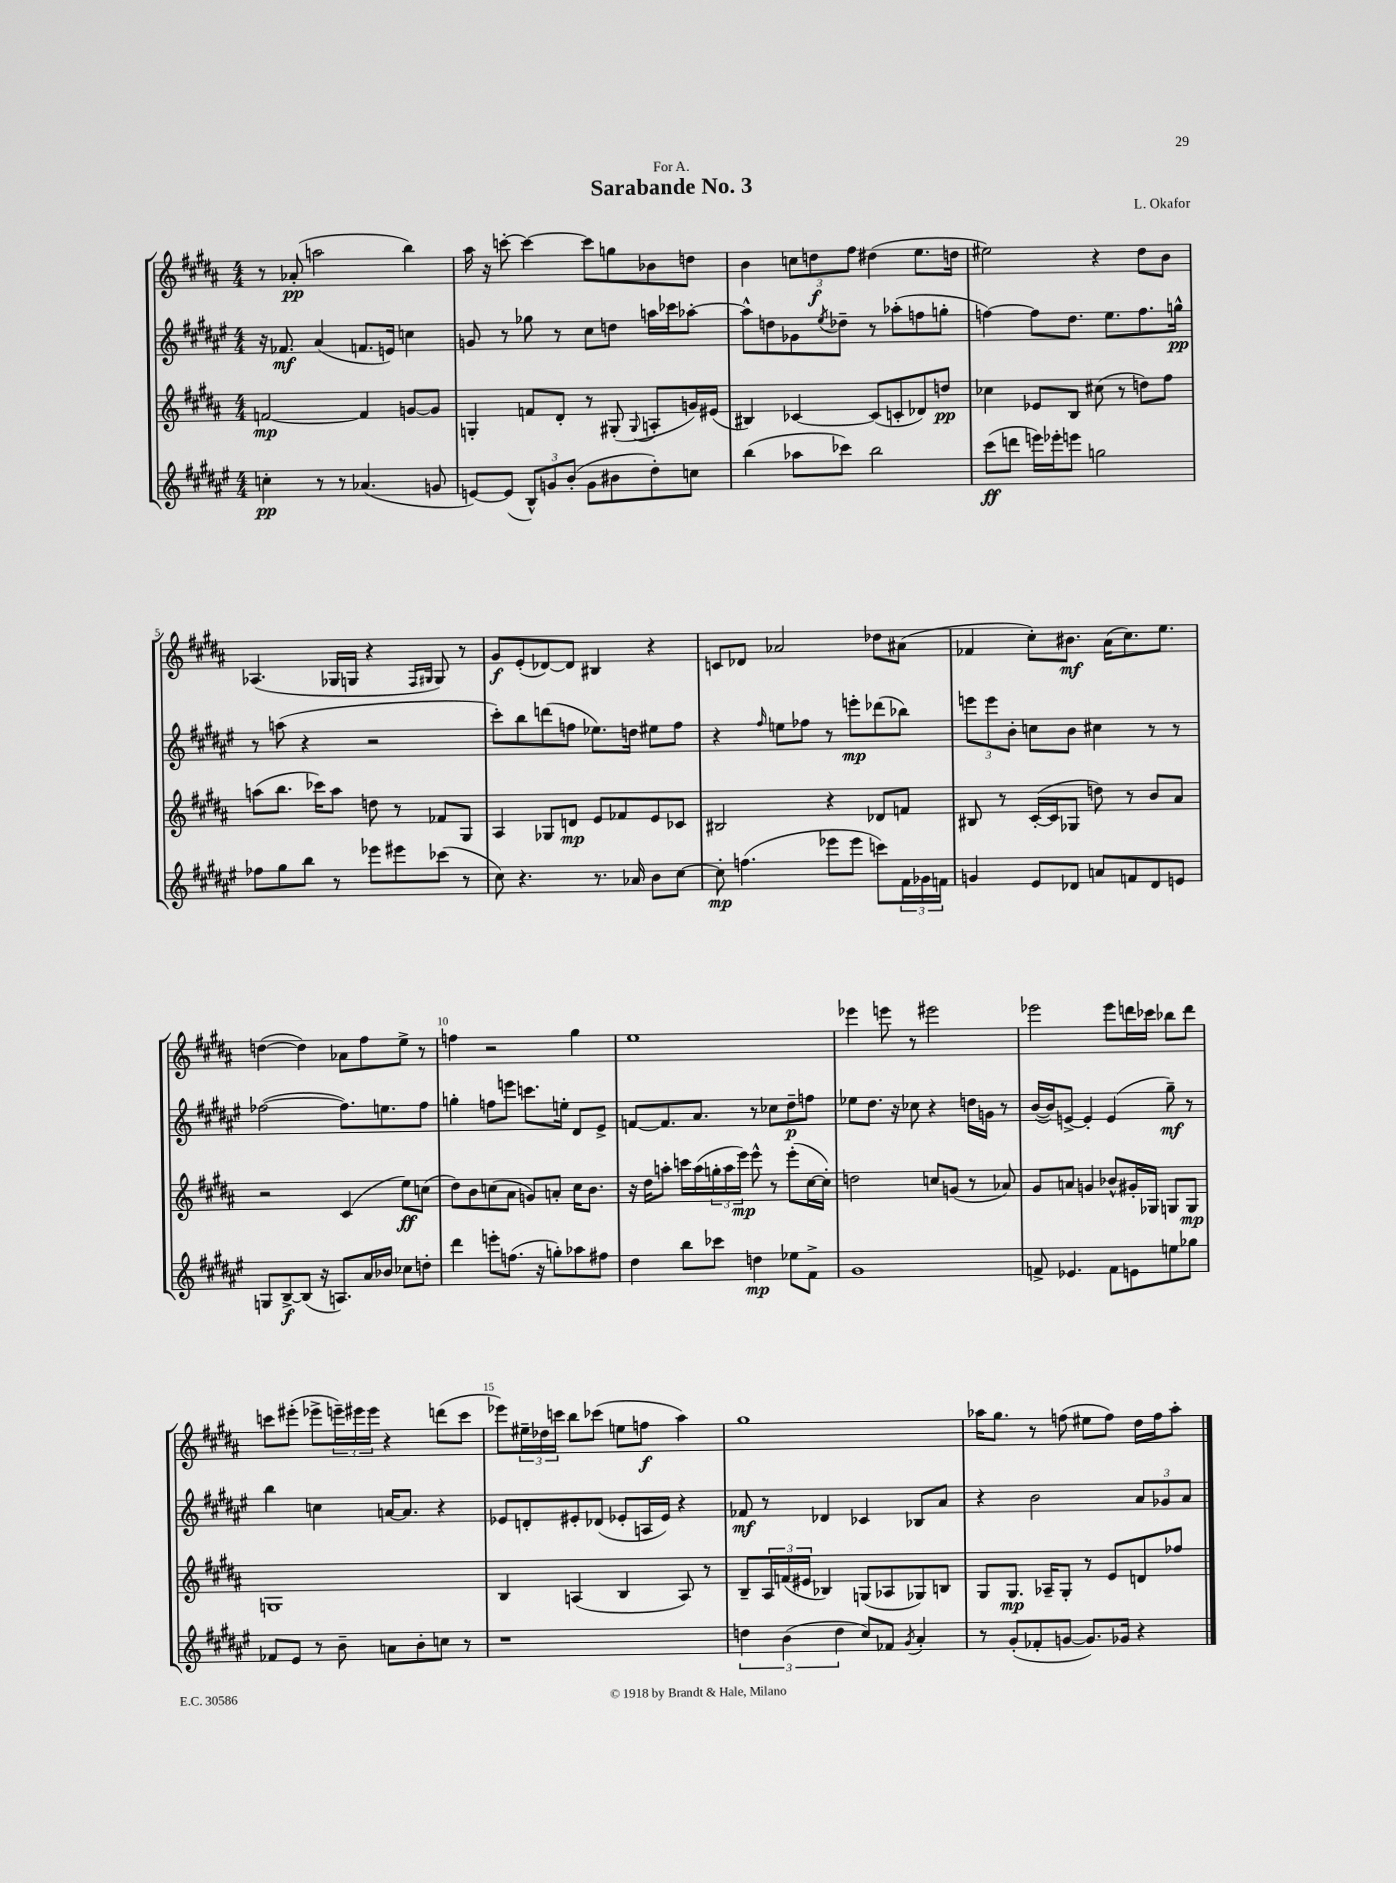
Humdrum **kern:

**kern	**kern	**kern	**kern
*staff4	*staff3	*staff2	*staff1
*clefG2	*clefG2	*clefG2	*clefG2
*k[f#c#g#d#a#e#]	*k[f#c#g#d#a#]	*k[f#c#g#d#a#e#]	*k[f#c#g#d#a#]
*M4/4	*M4/4	*M4/4	*M4/4
4cc'	[2f	16r	8r
.	.	8.f-	.
.	.	.	(8a-'
8r	.	(4a#	2aa
8r	.	.	.
(4.a-	4f]	8.f	.
.	.	16e)	.
.	[8g	4cc	4bb)
8g	8g]	.	.
=	=	=	=
[8e)	4G'	8g	16aa#
.	.	.	16r
(8e]	.	8r	[8ccc'
12B^^)	8f	8gg-	4ccc_
12g	.	.	.
.	8d#'	8r	.
(12b'	.	.	.
8g	8r	8cc#	8ccc]
8b#	(8G#'	8dd	8gg
.	8qqG#	.	.
8dd#')	8A'	16aa	8b-
.	.	16ccc-	.
8cc	16g)	[8aa-'	8dd
.	(16e#	.	.
=	=	=	=
(4bb	4B#)	8aa-^^]	4b
.	.	8dd	.
8aa-	[4c-	8g-	12cc
.	.	.	12dd
.	.	8qee#	.
8ccc-)	.	8dd-~	.
.	.	.	12ff#
2bb	(8c-]	8r	(4dd#
.	8c'	(8aa-'	.
.	8d-)	8ff	8.ee
.	8dd	8gg'	.
.	.	.	16dd
=	=	=	=
(8ccc#	4cc-	[4ff)	2ee#)
8ddd	.	.	.
16eee)	8e-	8ff]	.
16eee-'	.	.	.
8eee	8B	8.dd#	.
2gg	(8cc#	.	4r
.	.	8.ee#	.
.	8r	.	.
.	8dd)	8.ff	8dd#
.	8ff#	.	8b
.	.	16gg^^	.
=	=	=	=
8ff-	(8aa	8r	(4.A-
8gg#	8.bb	(8aa	.
8bb	.	4r	.
.	16ccc-)	.	.
8r	8aa	.	16G-
.	.	.	16G
8eee-	8dd	2r	4r
8eee#	8r	.	.
.	.	.	16qqF#
.	.	.	16qqG#
(8ccc-	8f-	.	8G#)
8r	8G#	.	8r
=	=	=	=
8cc#)	4A#	8ccc#')	8g#
4.r	.	8bb	(8e'
.	8G-	(8ddd	[8d-)
.	8d	8ff	8d-]
8.r	8e	8.ee-)	4B#
.	8f-	.	.
16a-	.	16dd	.
8b	8e	8ee#	4r
[8cc#	8c-	8ff	.
=	=	=	=
8cc#']	2B#	4r	8c
(4.ff	.	.	8d-
.	.	16qqff#	.
.	.	8ee	2a-
.	.	8ff-	.
8eee-	4r	8r	.
8eee-	.	8eee'	.
8ccc)	8d-	(8ddd-	8dd-
24f#	8f	8bb-)	(8a#
24g-	.	.	.
24f	.	.	.
=	=	=	=
4g	8B#	12eee	4f-
.	.	12eee	.
.	8r	.	.
.	.	12b'	.
8e#	([16c#'	8cc	8cc#')
.	16c#]	.	.
8d-	8G-	8b	8.b#
8a	8dd)	4cc#	.
.	.	.	(16a#
8f	8r	.	8.cc#)
8d-	8b	8r	.
.	.	.	8.ee
8e	8a#	8r	.
=	=	=	=
8G	2r	([2ff-	([4dd
[8B^	.	.	.
(8B]	.	.	4dd])
16r	.	.	.
8.A)	.	.	.
.	(4c#	8.ff-])	8a-
16a#	.	.	8ff#
16b-	.	8.ee	.
8cc-	8ee)	.	8ee^
8dd'	(8cc	8ff-	8r
=	=	=	=
4ddd#	8dd#)	4gg'	4ff
.	8b	.	.
8eee'	(8cc	8ff	2r
(8.ff	8a#	8eee	.
.	8g)	8.ccc	.
16r	.	.	.
8gg')	8a'	.	.
.	.	16ee'	.
8aa-	16cc	8d#	4gg#
.	8.b	.	.
8ff#	.	8e#^	.
=	=	=	=
4dd#	16r	[8f	1ee
.	16dd#	.	.
.	8aa'	8.f]	.
8bb	16ccc	.	.
.	(16aa	8.a#	.
8ccc-	24gg'	.	.
.	24aa	.	.
.	24eee)	.	.
4dd	8eee^^	8r	.
.	8r	8cc-	.
8ee-	(8eee'	8dd#~	.
8f#^	[16cc#	8ff	.
.	16cc#'])	.	.
=	=	=	=
1g#	2dd	8ee-	4eee-
.	.	8.dd#	.
.	.	.	8eee
.	.	16r	.
.	.	8cc-	8r
.	8cc	4r	2eee#
.	(8g	.	.
.	8r	16dd	.
.	.	16g	.
.	8a-)	8r	.
=	=	=	=
8f^	8g#	([16b	2eee-
.	.	16b])	.
4.e-	8a	[8e^	.
.	4g	4e']	.
8f	8b-^^	(4e	8eee-
8e	16g#'	.	16ddd
.	16G-	.	16ccc-
8ee	8G	8gg#~)	8bb-
8gg-	8G	8r	8ddd
=	=	=	=
8f-	1G	4bb	8ccc
8e#	.	.	(8eee#'
8r	.	4cc	8eee-^
8b~	.	.	24eee~)
.	.	.	24eee#
.	.	.	24eee#
8a	.	[16a	4r
.	.	8.a]	.
8b'	.	.	.
8cc	.	4r	(8ddd
8r	.	.	8ccc
=	=	=	=
1r	4B	8e-	8eee-)
.	.	8d'	24ee#~
.	.	.	24dd-
.	.	.	24ccc
.	(4A	8e#'	8bb
.	.	(8d-	(8ccc-
.	4B	8e-'	8ee
.	.	16A	8ff
.	.	16e-)	.
.	8A)	4r	4aa#)
.	8r	.	.
=	=	=	=
6dd	8B~	8f-	1gg#
.	24A#	8r	.
(6b	(24f	.	.
.	24e#	.	.
.	4B-)	4d-	.
6dd	.	.	.
8cc#)	(8G	4c-	.
8f-	8A-	.	.
8qg#	.	.	.
4a#'	8G-)	8B-	.
.	8B	8a#	.
=	=	=	=
8r	8G#	4r	16aa-
.	.	.	8.gg#
(8g#'	8.G#	.	.
8f-'	.	2b	8r
.	16A-~	.	.
[8g	8G#'	.	(8ff
8.g])	8r	.	8ee#
.	8e	.	8ff)
16g-	.	.	.
4r	8d	12a#	16dd#
.	.	.	16ff
.	.	12g-	.
.	8ff-	.	8aa-'
.	.	12a#	.
==	==	==	==
*-	*-	*-	*-
